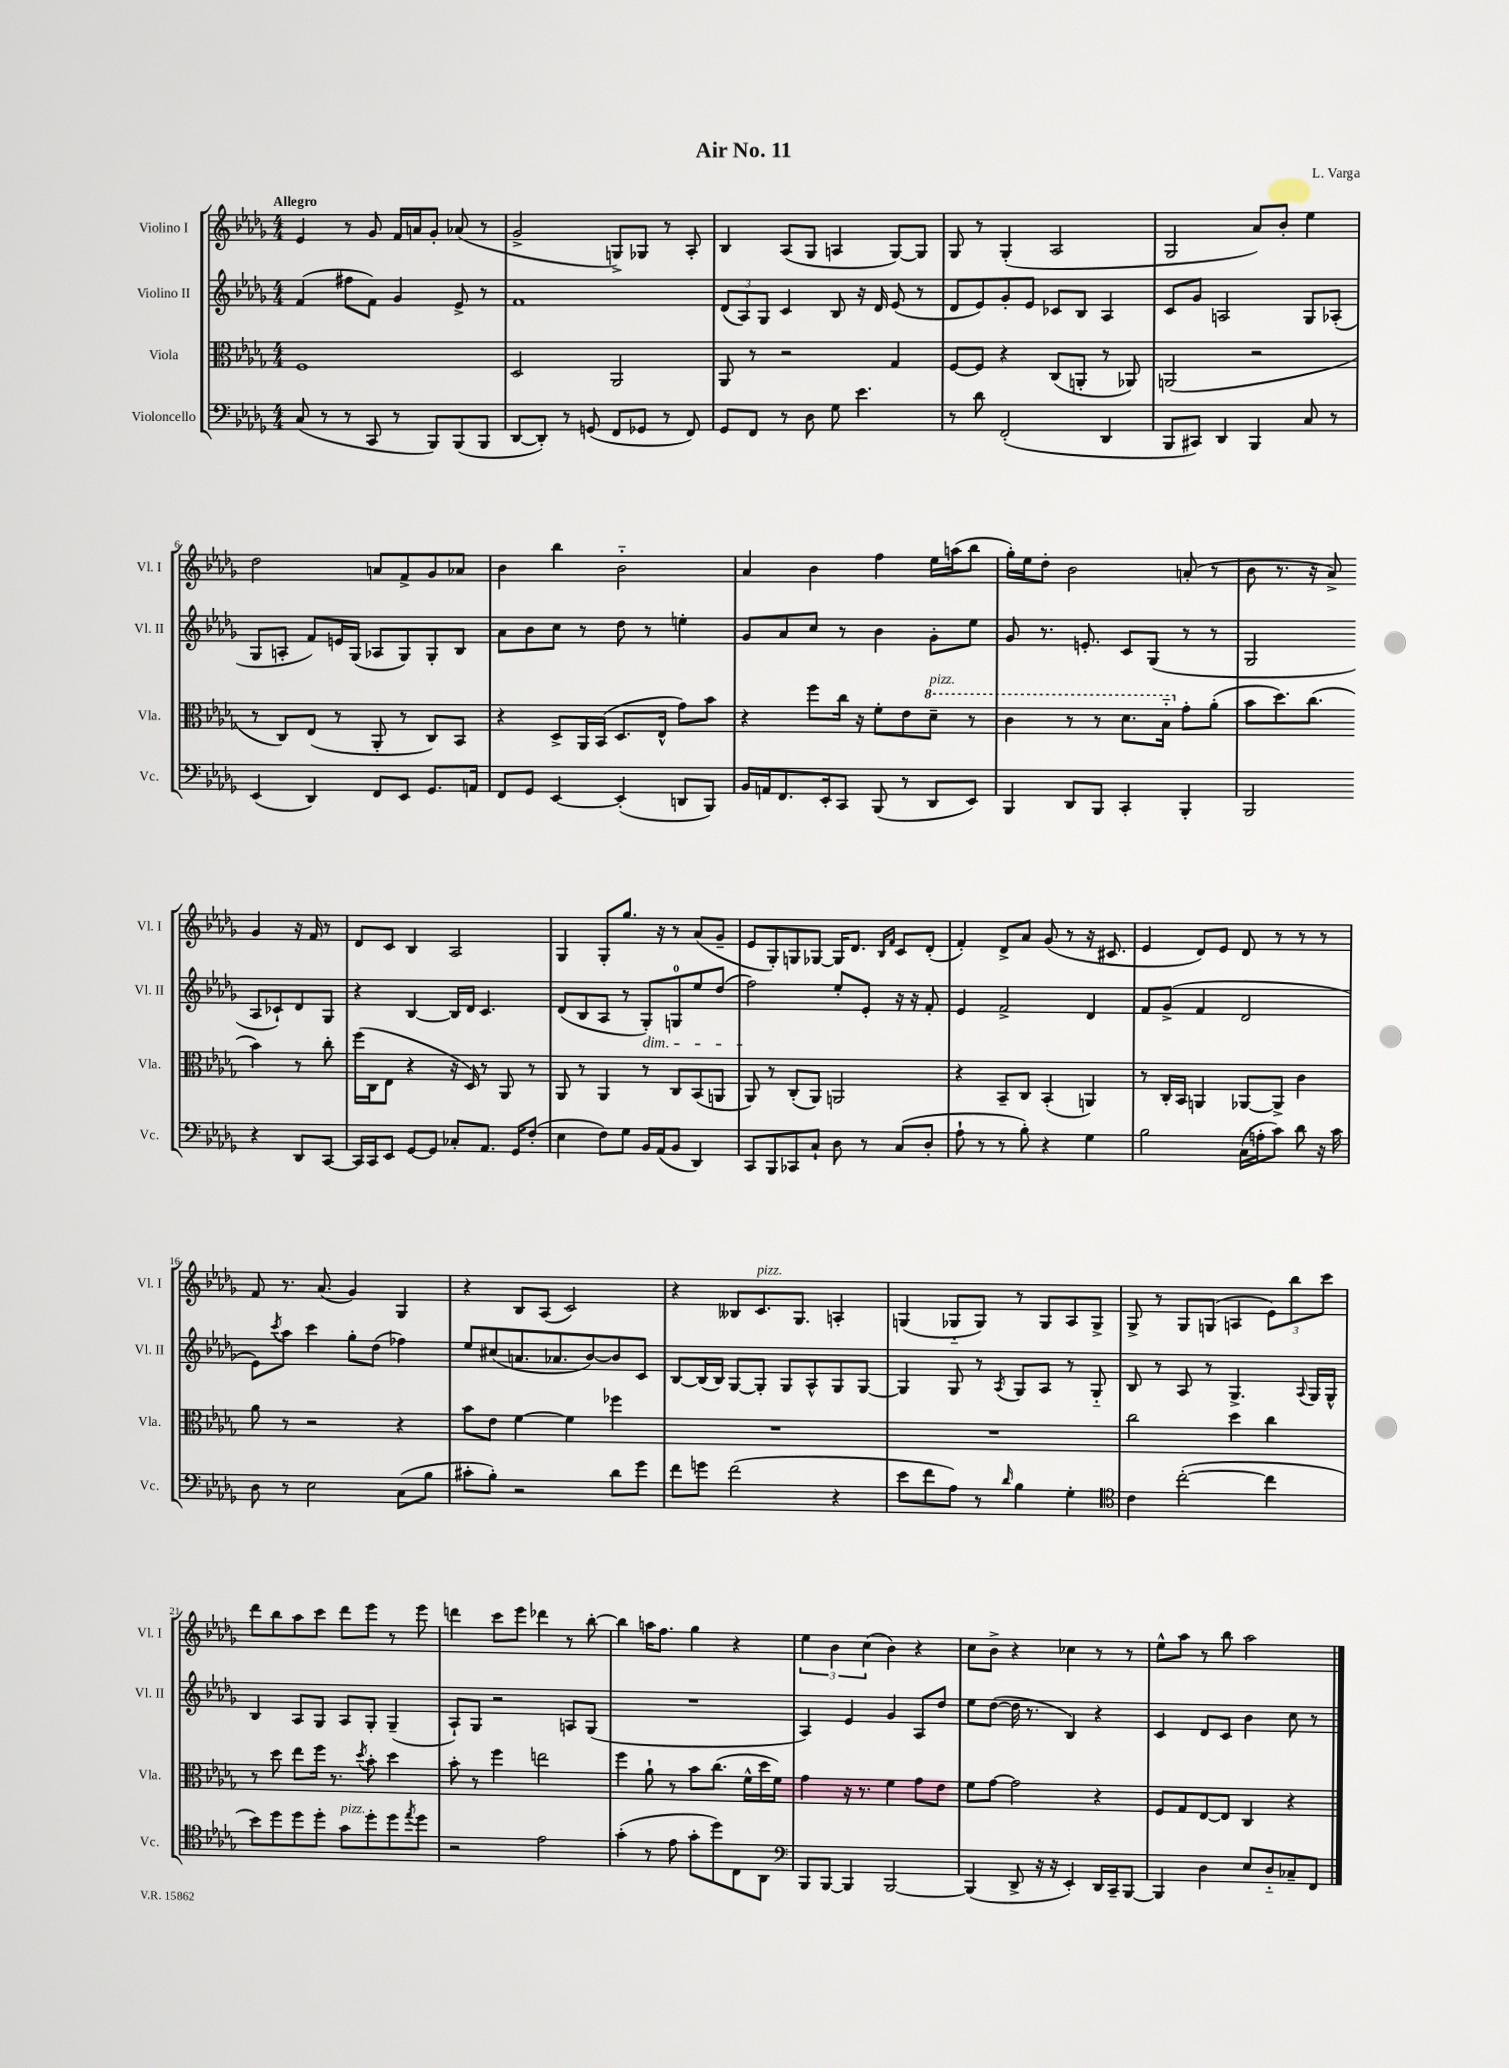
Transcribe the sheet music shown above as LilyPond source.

\header { title = "Air No. 11" composer = "L. Varga" }
<<
\new StaffGroup <<
\new Staff = "s0" \with { instrumentName = "Violino I" shortInstrumentName = "Vl. I" } {
    \clef treble \key des \major \numericTimeSignature \time 4/4 \tempo "Allegro"
    ees'4 r8 ges'8 f'16 a'16 ges'8-. aes'8( r8 |
    ges'2-> g8->) ges8 r8 aes8-. |
    bes4 aes8( ges8 a4 ges8~) ges8 |
    ges8 r8 ges4-.( aes2 |
    ges2 aes'8) bes'8-. ees''4 |
    des''2 a'8 f'8-> ges'8 aes'8 |
    bes'4 bes''4 bes'2-_ |
    aes'4 bes'4 f''4 ees''16 a''16( bes''8 |
    ges''16-.) ees''16 des''8-. bes'2 a'8-.( r8 |
    bes'8 r8. r16 aes'8->) ges'4 r16 f'16 r8 |
    des'8 c'8 bes4 aes2 |
    ges4 ges8-. ges''8. r16 r8 aes'8( ges'8-- |
    ees'8 ges8-.) g8 ges8~ ges16 des'8. \grace { bes16 f'16 } c'8 des'8-.( |
    f'4-.) des'8-> aes'8 ges'8( r8 r16 cis'8. |
    ees'4 des'8) ees'8 des'8 r8 r8 r8 |
    f'8 r8. aes'8.( ges'4) ges4 |
    r4 bes8 aes8( c'2) |
    r4 beses8 c'8.^\markup { \italic "pizz." } ges8. a4-. |
    g4( ges8-_ ges8) r8 ges8 aes8 ges8-> |
    ges8-> r8 ges8 g8( a4 \tuplet 3/2 { ees'8) bes''8 c'''8 } |
    des'''8 bes''8 aes''8 c'''8 des'''8 ees'''8 r8 ees'''8 |
    d'''4 c'''8 ees'''8 des'''4 r8 bes''8~-. |
    bes''4 a''16 f''8. ges''4 r4 |
    \tuplet 3/2 { ees''4 bes'4 c''4( } bes'4) r4 |
    c''8 bes'8-> r4 ces''4 r8 r8 |
    ees''8-^ aes''8 r8 bes''8 aes''2 \bar "|." |
}
\new Staff = "s1" \with { instrumentName = "Violino II" shortInstrumentName = "Vl. II" } {
    \clef treble \key des \major \numericTimeSignature \time 4/4
    f'4( fis''8 f'8) ges'4 ees'8-> r8 |
    f'1 |
    \tuplet 3/2 { des'8( aes8) ges8 } c'4 bes8 r16 des'16 ees'8( r8 |
    des'8 ees'8) ges'8-. ees'8 ces'8 bes8 aes4 |
    c'8 ges'8 a2 ges8 aes8-.( |
    ges8 a8-. f'8) e'16 ges16( aes8 ges8) ges8-. bes8 |
    aes'8 bes'8 c''8 r8 des''8 r8 e''4-. |
    ges'8 aes'8 c''8 r8 bes'4 ges'8-. ees''8 |
    ges'8 r8. e'8.-. c'8 ges8( r8 r8 |
    ges2 aes8 ces'8-!) des'8 ges8 |
    r4 bes4~ bes16 des'16 c'4. |
    des'8( bes8 aes8 r8 ges8-.\dim) g8-0 ees''8 des''8( |
    f''2\!) ees''8-. ees'8-. r16 r16 f'8-. |
    ees'4 f'2-> des'4 |
    f'8 ges'8->( f'4 des'2 |
    ees'8) \acciaccatura { c'''8 } aes''8 c'''4 ges''8-. des''8( fes''4) |
    ees''8 cis''8( a'8. aes'8. bes'8~) bes'8 c'8 |
    bes8~ bes16( bes16) ges8~ ges8-. ges8 aes8-^ ges8 ges8~ |
    ges4 ges8 r8 \acciaccatura { aes8 } ges8 aes8 r8 ges8-_ |
    bes8 r8 aes8 r8 ges4.-> \appoggiatura { aes8 } ges16 ges16-^ |
    bes4 aes8 ges8 aes8 ges8-. ges4--( |
    aes8-!) ges8 r2 a8 ges8( |
    R1 |
    aes4) ees'4 ges'4 aes8 des''8 |
    ees''8 des''8~( des''16 r8. bes4) r4 |
    c'4 des'8 c'8 bes'4 c''8 r8 \bar "|." |
}
\new Staff = "s2" \with { instrumentName = "Viola" shortInstrumentName = "Vla." } {
    \clef alto \key des \major \numericTimeSignature \time 4/4
    f1 |
    des2 aes,2 |
    aes,8 r8 r2 ges4 |
    f8~ f8 r4 c8( a,8-. r8 aes,8) |
    a,2( r2 |
    r8 c8) ees8( r8 aes,8-. r8 c8) bes,8 |
    r4 des8-> aes,16 bes,16( des8. ees16-^ ges'8) bes'8 |
    r4 f''8 c''16 r16 f'8-. ees'8 \ottava #1 des''8--^\markup { \italic "pizz." } r8 |
    c''4 r8 r8 des''8. bes'16-_ \ottava #0 ges'8-. aes'8-.( |
    bes'8 des''8.) c''8.( bes'4) r8 c''8-. |
    f''16( c16 ees8 r4 r16 des16) r8 aes,8 r8 |
    aes,8 r8 aes,4 r8 c8 bes,8( a,8 |
    aes,8) r8 c8-.( aes,8) a,2 |
    r4 bes,8-- c8 bes,4-.( a,4) |
    r8 c16-. bes,16 a,4 aes,8~ aes,8-> c'4 |
    aes'8 r8 r2 r4 |
    bes'8 ees'8 f'4~ f'4 fes''4 |
    R1 |
    R1 |
    c''2 des''4 c''4 |
    r8 des''8 ees''8 f''16 r8. \acciaccatura { des''8 } bes'8-. des''4 |
    bes'8-. r8 f''4 e''2 |
    f''4 aes'8-! r8 bes'8 c''8.( f'16-^ des''16 f'16) |
    ges'4 r16 r8. f'4 ges'8 ees'8 |
    f'8 ges'8~ ges'2 r4 |
    f8 ges8 ees8~ ees8 c4 r4 \bar "|." |
}
\new Staff = "s3" \with { instrumentName = "Violoncello" shortInstrumentName = "Vc." } {
    \clef bass \key des \major \numericTimeSignature \time 4/4
    c8( r8 r8 c,8 r8 bes,,8) bes,,8( bes,,8 |
    des,8~ des,8-.) r8 g,8( f,8 ges,8 r8 f,8) |
    ges,8 f,8 r8 des8 ges8 ees'4. |
    r8 des'8 f,2-.( des,4 |
    bes,,8 cis,8) des,4 bes,,4 c8 r8 |
    ees,4( des,4) f,8 ees,8 ges,8. a,16 |
    f,8 ges,8 ees,4~ ees,4-.( d,8 bes,,8) |
    bes,16 a,16 f,8. ees,16-. c,8 bes,,8( r8 des,8 ees,8) |
    bes,,4 des,8 bes,,8 c,4-. bes,,4-. |
    bes,,2 r4 des,8 c,8~ |
    c,16 c,16 ees,8 ges,8~ ges,8 ces8-. aes,8. ges,16 f8-.( |
    ees4 f8) ges8 bes,16 aes,16( bes,8 des,4) |
    c,8 bes,,8 ces,8 c8-! des8 r8 c8( des8-. |
    aes8-! r8 r8 bes8-.) r4 ges4 |
    bes2 c16( a16-. c'8) des'8 r16 c'16 |
    des8 r8 ees2 c8( bes8 |
    cis'8-. bes8-.) r2 des'8 ges'8 |
    f'8 g'8 f'2( r4 |
    ees'8 f'8 aes8) r8 \grace { des'16 } bes4 ges4-. |
    \clef tenor c'4 c''2~-.( c''4 |
    bes'8) des''8 des''8 des''8-. ges'8^\markup { \italic "pizz." } des''8-. des''8 \acciaccatura { ees''8 } des''8 |
    r2 ees'2 |
    ges'4-.( r8 ees'8 ges'8-. des''8) c8 aes,8 |
    \clef bass bes,,8 bes,,8~ bes,,4 bes,,2~ |
    bes,,4( des,8-> r16 r16 ees,4-.) des,16 c,16-- bes,,8~ |
    bes,,4 des4 ees8 des8-_ ces8-- f,8 \bar "|." |
}
>>
>>
